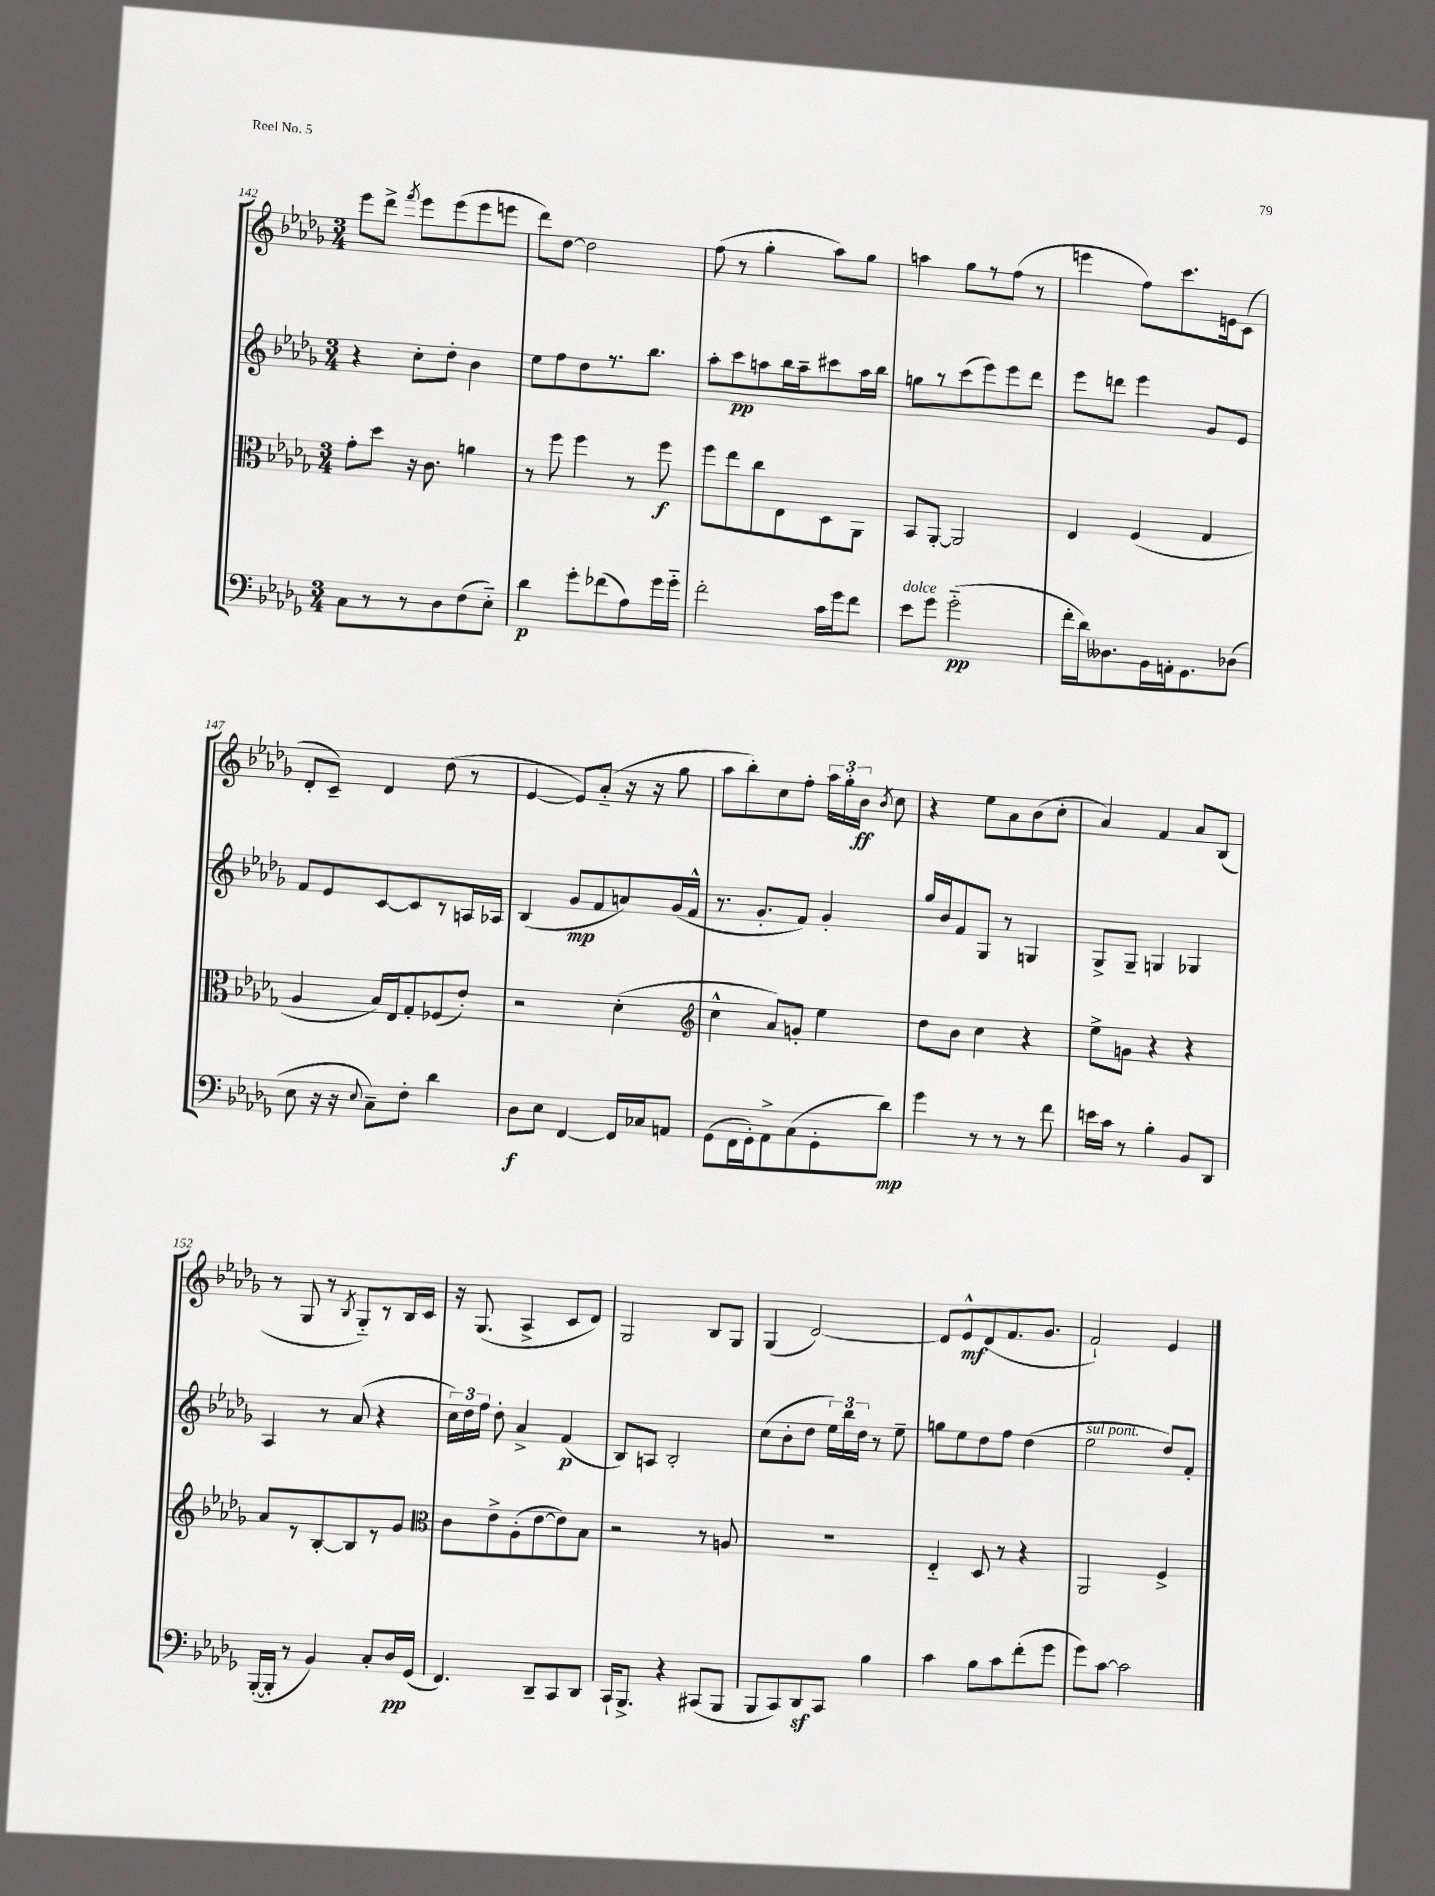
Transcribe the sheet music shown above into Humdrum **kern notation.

**kern	**dynam	**kern	**dynam	**kern	**dynam	**kern	**dynam
*part4	*part4	*part3	*part3	*part2	*part2	*part1	*part1
*staff4	*staff4	*staff3	*staff3	*staff2	*staff2	*staff1	*staff1
*clefF4	*	*clefC3	*	*clefG2	*	*clefG2	*
*k[b-e-a-d-g-]	*	*k[b-e-a-d-g-]	*	*k[b-e-a-d-g-]	*	*k[b-e-a-d-g-]	*
*M3/4	*	*M3/4	*	*M3/4	*	*M3/4	*
=142	=142	=142	=142	=142	=142	=142	=142
8C\L	.	8g-'\L	.	4r	.	8eee-\L	.
8r	.	8dd-\J	.	.	.	8ddd-^\J	.
.	.	.	.	.	.	8qfff/	.
8r	.	16r	.	8cc'\L	.	8eee-\L	.
.	.	8.c\	.	.	.	.	.
8D-\	.	.	.	8dd-'\J	.	(8eee-\	.
(8F\	.	4an\	.	4b-\	.	8eee-\	.
8E-\J)	.	.	.	.	.	8eeen\J	.
=143	=143	=143	=143	=143	=143	=143	=143
4d-\	p	8r	.	8ee-\L	.	8ddd-\L)	.
.	.	8ff\	.	8ff\	.	[8dd-\J	.
8g-'\L	.	4ff\	.	8dd-\	.	2dd-\]	.
(8f-X\	.	.	.	8.r	.	.	.
8A-\)	.	8r	.	.	.	.	.
.	.	.	.	8.bb-\J	.	.	.
16g-\L	.	8ff\	f	.	.	.	.
16g-\JJ	.	.	.	.	.	.	.
=144	=144	=144	=144	=144	=144	=144	=144
2f'\	.	8ff\L	.	8aa-'\L	.	(8ff\	.
.	.	8ee-\	.	8ccc\	pp	8r	.
.	.	8cc\	.	8aan\	.	4gg-'\	.
.	.	8E-\	.	16bb-\L	.	.	.
.	.	.	.	16aa~\J	.	.	.
16c\LL	.	8D-\	.	8ccc#X\	.	8aa-\L)	.
16g-\J	.	.	.	.	.	.	.
8f\J	.	8AA-\J	.	16aa\L	.	8gg-\J	.
.	.	.	.	16bb-\JJ	.	.	.
=145	=145	=145	=145	=145	=145	=145	=145
!LO:TX:a:i:t=dolce	!	!	!	!	!	!	!
8e-\L	.	8BB-/L	.	8ggn\L	.	4aan\	.
8g-\J	.	[8AA-'/J	.	8r	.	.	.
(2g-\	pp	2AA-/]	.	(8ccc\	.	8gg-\L	.
.	.	.	.	8eee-\)	.	8r	.
.	.	.	.	8eee-\	.	(8ff\J	.
.	.	.	.	8ddd-\J	.	8r	.
=146	=146	=146	=146	=146	=146	=146	=146
16f'\LL	.	4E-/	.	8eee-\L	.	4eeen\	.
16d-\J)	.	.	.	.	.	.	.
8.D--X\	.	.	.	8dddn\J	.	.	.
.	.	(4F/	.	4eee-\	.	8ff\L)	.
16BB-\L	.	.	.	.	.	.	.
16AAn'\J	.	.	.	.	.	8.ccc\	.
8.GG-\	.	.	.	.	.	.	.
.	.	4G-/	.	8g-/L	.	.	.
.	.	.	.	.	.	16en\k	.
(8D-X\J	.	.	.	8e-/J	.	(8c\J	.
!!LO:LB:g=z
=147	=147	=147	=147	=147	=147	=147	=147
8E-\	.	4A-/	.	8f/L	.	8d-'/L	.
16r	.	.	.	8e-/	.	8c~/J)	.
16r	.	.	.	.	.	.	.
8qqE-/	.	.	.	.	.	.	.
8C~\L)	.	16B-/LL)	.	[8c/	.	4d-/	.
.	.	16E-/J	.	.	.	.	.
8F'\J	.	8G-'/	.	8c/]	.	.	.
4d-\	.	(8F-X/	.	8r	.	(8dd-\	.
.	.	8e-'/J)	.	16An/L	.	8r	.
.	.	.	.	16A-X/JJ	.	.	.
=148	=148	=148	=148	=148	=148	=148	=148
8D-\L	f	2r	.	(4B-/	.	[4e-/	.
8E-\J	.	.	.	.	.	.	.
[4FF/	.	.	.	8g-/L	mp	8e-/L])	.
.	.	.	.	8f/	.	(8a-/J	.
16FF/LL]	.	(4d-'\	.	8an/)	.	16r	.
16C-X/J	.	.	.	.	.	16r	.
8AAn/J	.	.	.	(16g-/L	.	8gg-\	.
.	.	.	.	16f^^/JJ	.	.	.
=149	=149	=149	=149	=149	=149	=149	=149
*	*	*clefG2	*	*	*	*	*
(8GG-\L	.	4cc^^\	.	8.r	.	8aa-\L	.
16FF\L	.	.	.	.	.	8bb-'\)	.
16GG-'\J)	.	.	.	8.g-'/L	.	.	.
8AA-^\	.	8a-/L)	.	.	.	8cc\	.
(8C\	.	8gn'/J	.	8f/J)	.	8ff'\J	.
8GG-'\	.	4ee-\	.	4g-'/	.	24aa-\LL	.
.	.	.	.	.	.	24gg-'\	.
.	.	.	.	.	.	24b-\JJ	ff
.	.	.	.	.	.	8qb-/	.
8d-\J)	mp	.	.	.	.	8cc\	.
=150	=150	=150	=150	=150	=150	=150	=150
4g-\	.	8dd-\L	.	16gg-/LL	.	4r	.
.	.	.	.	16b-/J	.	.	.
.	.	8b-\J	.	8f/	.	.	.
8r	.	4cc\	.	8G-/J	.	8ee-\L	.
8r	.	.	.	8r	.	8a-\	.
8r	.	4r	.	4Gn/	.	(8b-\	.
8f\	.	.	.	.	.	8cc'\J	.
=151	=151	=151	=151	=151	=151	=151	=151
16en\LL	.	8ee-^\L	.	8G-^/L	.	4a-/)	.
16c\JJ	.	.	.	.	.	.	.
8r	.	8gn\J	.	8G-~/J	.	.	.
4B-'\	.	4r	.	4Gn/	.	4f/	.
8BB-/L	.	4r	.	4G-X/	.	8a-/L	.
8DD-/J	.	.	.	.	.	(8B-/J	.
!!LO:LB:g=z
=152	=152	=152	=152	=152	=152	=152	=152
([16BBB-'/LL	.	8a-/L	.	4A-/	.	8r	.
16BBB-'/JJ]	.	.	.	.	.	.	.
8r	.	8r	.	.	.	8G-/	.
4BB-/)	.	[8B-'/	.	8r	.	8r	.
.	.	.	.	.	.	8qB-/	.
.	.	8B-/]	.	(8a-/	.	8G-/L)	.
8C'/L	.	8r	.	4r	.	8r	.
16D-/L	pp	8g-/J	.	.	.	16B-/L	.
(16GG-/JJ	.	.	.	.	.	16c/JJ	.
=153	=153	=153	=153	=153	=153	=153	=153
*	*	*clefC3	*	*	*	*	*
4.FF/)	.	8c\L	.	24cc\LL)	.	16r	.
.	.	.	.	24dd-\	.	.	.
.	.	.	.	.	.	(8.G-/	.
.	.	.	.	24ff\JJ	.	.	.
.	.	8e-^\	.	8dd-'\	.	.	.
.	.	(8A-'\	.	4a-^/	.	4A-^/	.
8DD-~/L	.	[8e-\	.	.	.	.	.
8CC/	.	8e-\])	.	(4f/	p	8c/L	.
8DD-/J	.	8B-\J	.	.	.	8d-/J)	.
=154	=154	=154	=154	=154	=154	=154	=154
16CC`/KL	.	2r	.	8B-/L)	.	2G-/	.
8.BBB-^/J	.	.	.	.	.	.	.
.	.	.	.	8An/J	.	.	.
4r	.	.	.	2B-'/	.	.	.
(8CC#X/L	.	8r	.	.	.	8B-/L	.
8BBB-/J	.	8An/	.	.	.	8G-/J	.
=155	=155	=155	=155	=155	=155	=155	=155
8BBB-/L	.	2.r	.	(8cc\L	.	(4G-/	.
8CC/)	.	.	.	8b-'\	.	.	.
8DD-z/	.	.	.	8dd-\J	.	[2d-/)	.
8CC/J	.	.	.	24ee-\LL)	.	.	.
.	.	.	.	24bb-\	.	.	.
.	.	.	.	24dd-\JJ	.	.	.
4B-\	.	.	.	8r	.	.	.
.	.	.	.	8ee-~\	.	.	.
=156	=156	=156	=156	=156	=156	=156	=156
4c\	.	4E-/	.	8ggn\L	.	8d-/L]	.
.	.	.	.	8ee-\	.	8e-^^/	mf
8B-\L	.	8D-/	.	8dd-\	.	(8d-/	.
8c\	.	8r	.	8ff\J	.	8.f/	.
(8f'\	.	4r	.	(4dd-\	.	.	.
.	.	.	.	.	.	8.g-/J	.
8g-\J	.	.	.	.	.	.	.
=157	=157	=157	=157	=157	=157	=157	=157
!	!	!	!	!LO:TX:a:i:t=sul pont.	!	!	!
8g-\L)	.	2AA-/	.	2ee-\	.	2f`/)	.
[8c\J	.	.	.	.	.	.	.
2c\]	.	.	.	.	.	.	.
.	.	4F^/	.	8dd-/L)	.	4e-/	.
.	.	.	.	8f'/J	.	.	.
==	==	==	==	==	==	==	==
*-	*-	*-	*-	*-	*-	*-	*-
